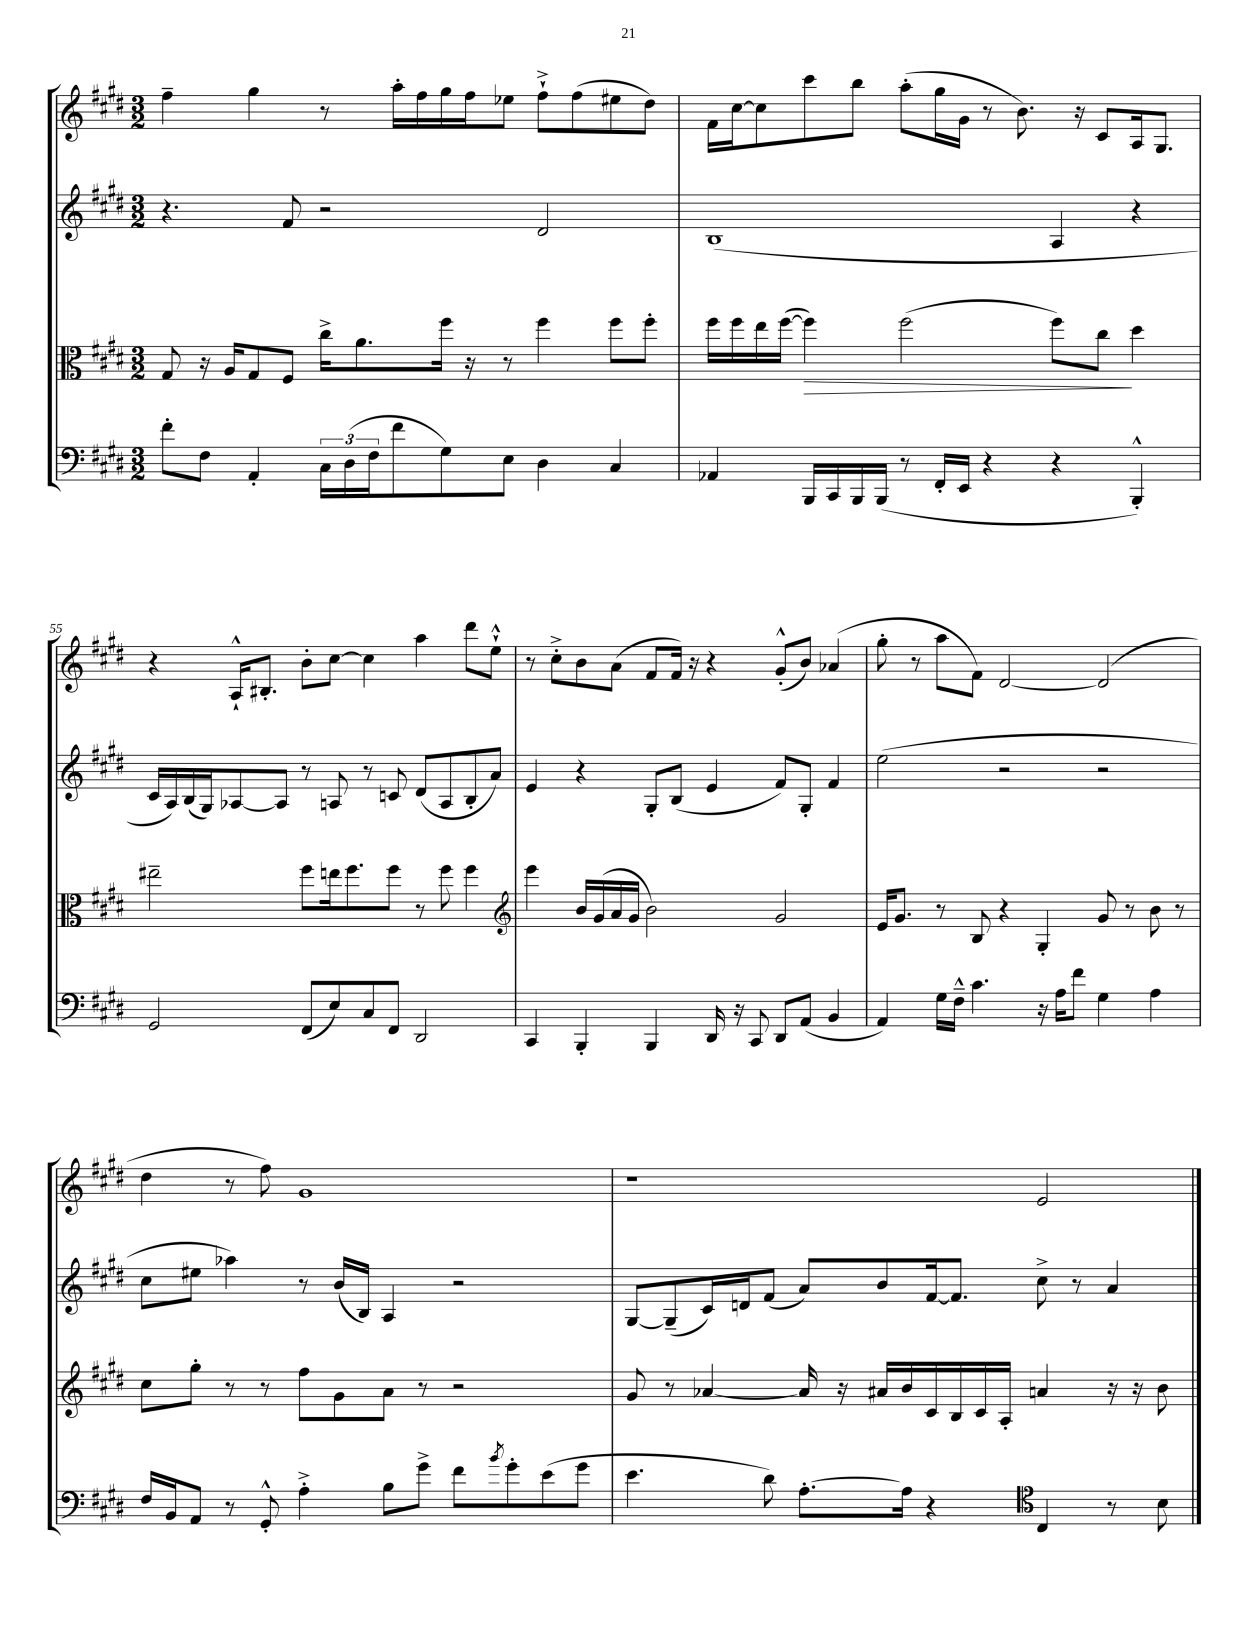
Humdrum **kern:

**kern	**kern	**dynam	**kern	**kern
*part4	*part3	*part3	*part2	*part1
*staff4	*staff3	*staff3	*staff2	*staff1
*clefF4	*clefC3	*	*clefG2	*clefG2
*k[f#c#g#d#]	*k[f#c#g#d#]	*	*k[f#c#g#d#]	*k[f#c#g#d#]
*M3/2	*M3/2	*	*M3/2	*M3/2
=53	=53	=53	=53	=53
8f#'\L	8G#/	.	4.r	4ff#~\
8F#\J	16r	.	.	.
.	16A/KL	.	.	.
4AA'/	8G#/	.	.	4gg#\
.	8F#/J	.	8f#/	.
24C#\LL	16cc#^\KL	.	2r	8r
(24D#\	.	.	.	.
.	8.a\	.	.	.
24F#\J	.	.	.	.
8f#\	.	.	.	16aa'\LL
.	.	.	.	16ff#\
8G#\)	16ff#\Jk	.	.	16gg#\
.	16r	.	.	16ff#\J
8E\J	8r	.	.	8ee-X\J
4D#\	4ff#\	.	2d#/	8ff#`^\L
.	.	.	.	(8ff#\
4C#/	8ff#\L	.	.	8ee#X\
.	8ff#'\J	.	.	8dd#\J)
=54	=54	=54	=54	=54
4AA-X/	16ff#\LL	.	(1B	16f#\LL
.	16ff#\	.	.	[16cc#\J
.	16ee\	.	.	8cc#\]
.	([16ff#\JJ	.	.	.
!	!	!LO:HP:b	!	!
16BBB/LL	4ff#\])	>	.	8ccc#\
16CC#/	.	.	.	.
16BBB/	.	.	.	8bb\J
(16BBB/JJ	.	.	.	.
8r	(2ff#\	.	.	(8aa'\L
16FF#'/LL	.	.	.	16gg#\L
16EE/JJ	.	.	.	16g#\JJ
4r	.	.	.	8r
.	.	.	.	8.b\)
4r	8ff#\L)	.	4A/	.
.	.	.	.	16r
.	8cc#\J	.	.	8c#/L
4BBB'^^/)	4dd#\	]	4r	16A/k
.	.	.	.	8.G#/J
!!LO:LB:g=z
=55	=55	=55	=55	=55
2GG#/	2ee#X~\	.	16c#/LL	4r
.	.	.	16A/)	.
.	.	.	(16B/	.
.	.	.	16G#/J)	.
.	.	.	[8A-X/	16A`^^/KL
.	.	.	.	8.B#X'/J
.	.	.	8A-/J]	.
(8FF#/L	8ff#\L	.	8r	8b'\L
8E/)	16een\k	.	8An/	[8cc#\J
.	8.ff#\	.	.	.
8C#/	.	.	8r	4cc#\]
8FF#/J	8ff#\J	.	8cn/	.
2DD#/	8r	.	(8d#/L	4aa\
.	8ff#\	.	8A/	.
.	4ff#\	.	8B'/	8ddd#\L
.	.	.	8a/J)	8ee`^^\J
=56	=56	=56	=56	=56
*	*clefG2	*	*	*
4CC#/	4eee\	.	4e/	8r
.	.	.	.	8cc#'^\L
4BBB'/	16b/LL	.	4r	8b\
.	(16g#/	.	.	.
.	16a/	.	.	(8a\J
.	16g#/JJ	.	.	.
4BBB/	2b\)	.	8G#'/L	8f#/L
.	.	.	(8B/J	16f#/Jk)
.	.	.	.	16r
16DD#/	.	.	4e/	4r
16r	.	.	.	.
8CC#/	.	.	.	.
8DD#/L	2g#/	.	8f#/L)	(8g#'^^/L
(8AA/J	.	.	8G#'/J	8b/J)
4BB/	.	.	4f#/	(4a-X/
=57	=57	=57	=57	=57
4AA/)	16e/KL	.	(2ee\	8gg#'\
.	8.g#/J	.	.	.
.	.	.	.	8r
16G#\LL	8r	.	.	8aa\L
16F#~^^\JJ	.	.	.	.
4.c#\	8B/	.	.	8f#\J)
.	4r	.	2r	[2d#/
16r	4G#'/	.	.	.
16A\KL	.	.	.	.
8f#\J	.	.	.	.
4G#\	8g#/	.	2r	(2d#/]
.	8r	.	.	.
4A\	8b\	.	.	.
.	8r	.	.	.
!!LO:LB:g=z
=58	=58	=58	=58	=58
16F#/LL	8cc#\L	.	8cc#\L	4dd#\
16BB/J	.	.	.	.
8AA/J	8gg#'\J	.	8ee#X\J	.
8r	8r	.	4aa-X\)	8r
8GG#'^^/	8r	.	.	8ff#\)
4A'^\	8ff#\L	.	8r	1g#
.	8g#\	.	(16b/LL	.
.	.	.	16B/JJ)	.
8B\L	8a\J	.	4A/	.
8g#^\J	8r	.	.	.
8f#\L	2r	.	2r	.
8qb/	.	.	.	.
8g#'\	.	.	.	.
(8e\	.	.	.	.
8g#\J	.	.	.	.
=59	=59	=59	=59	=59
4.e\	8g#/	.	[8G#/L	1r
.	8r	.	(8G#~/]	.
.	[4a-X/	.	16c#/L)	.
.	.	.	16dn/J	.
8d#\)	.	.	(8f#/J	.
[8.A'\L	16a-/]	.	8a/L)	.
.	16r	.	.	.
.	16a#X/LL	.	8b/	.
16A\Jk]	16b/	.	.	.
4r	16c#/	.	[16f#/k	.
.	16B/	.	8.f#/J]	.
.	16c#/	.	.	.
.	16A'/JJ	.	.	.
*clefC4	*	*	*	*
4C#/	4an/	.	8cc#^\	2e/
.	.	.	8r	.
8r	16r	.	4a/	.
.	16r	.	.	.
8B\	8b\	.	.	.
==	==	==	==	==
*-	*-	*-	*-	*-
